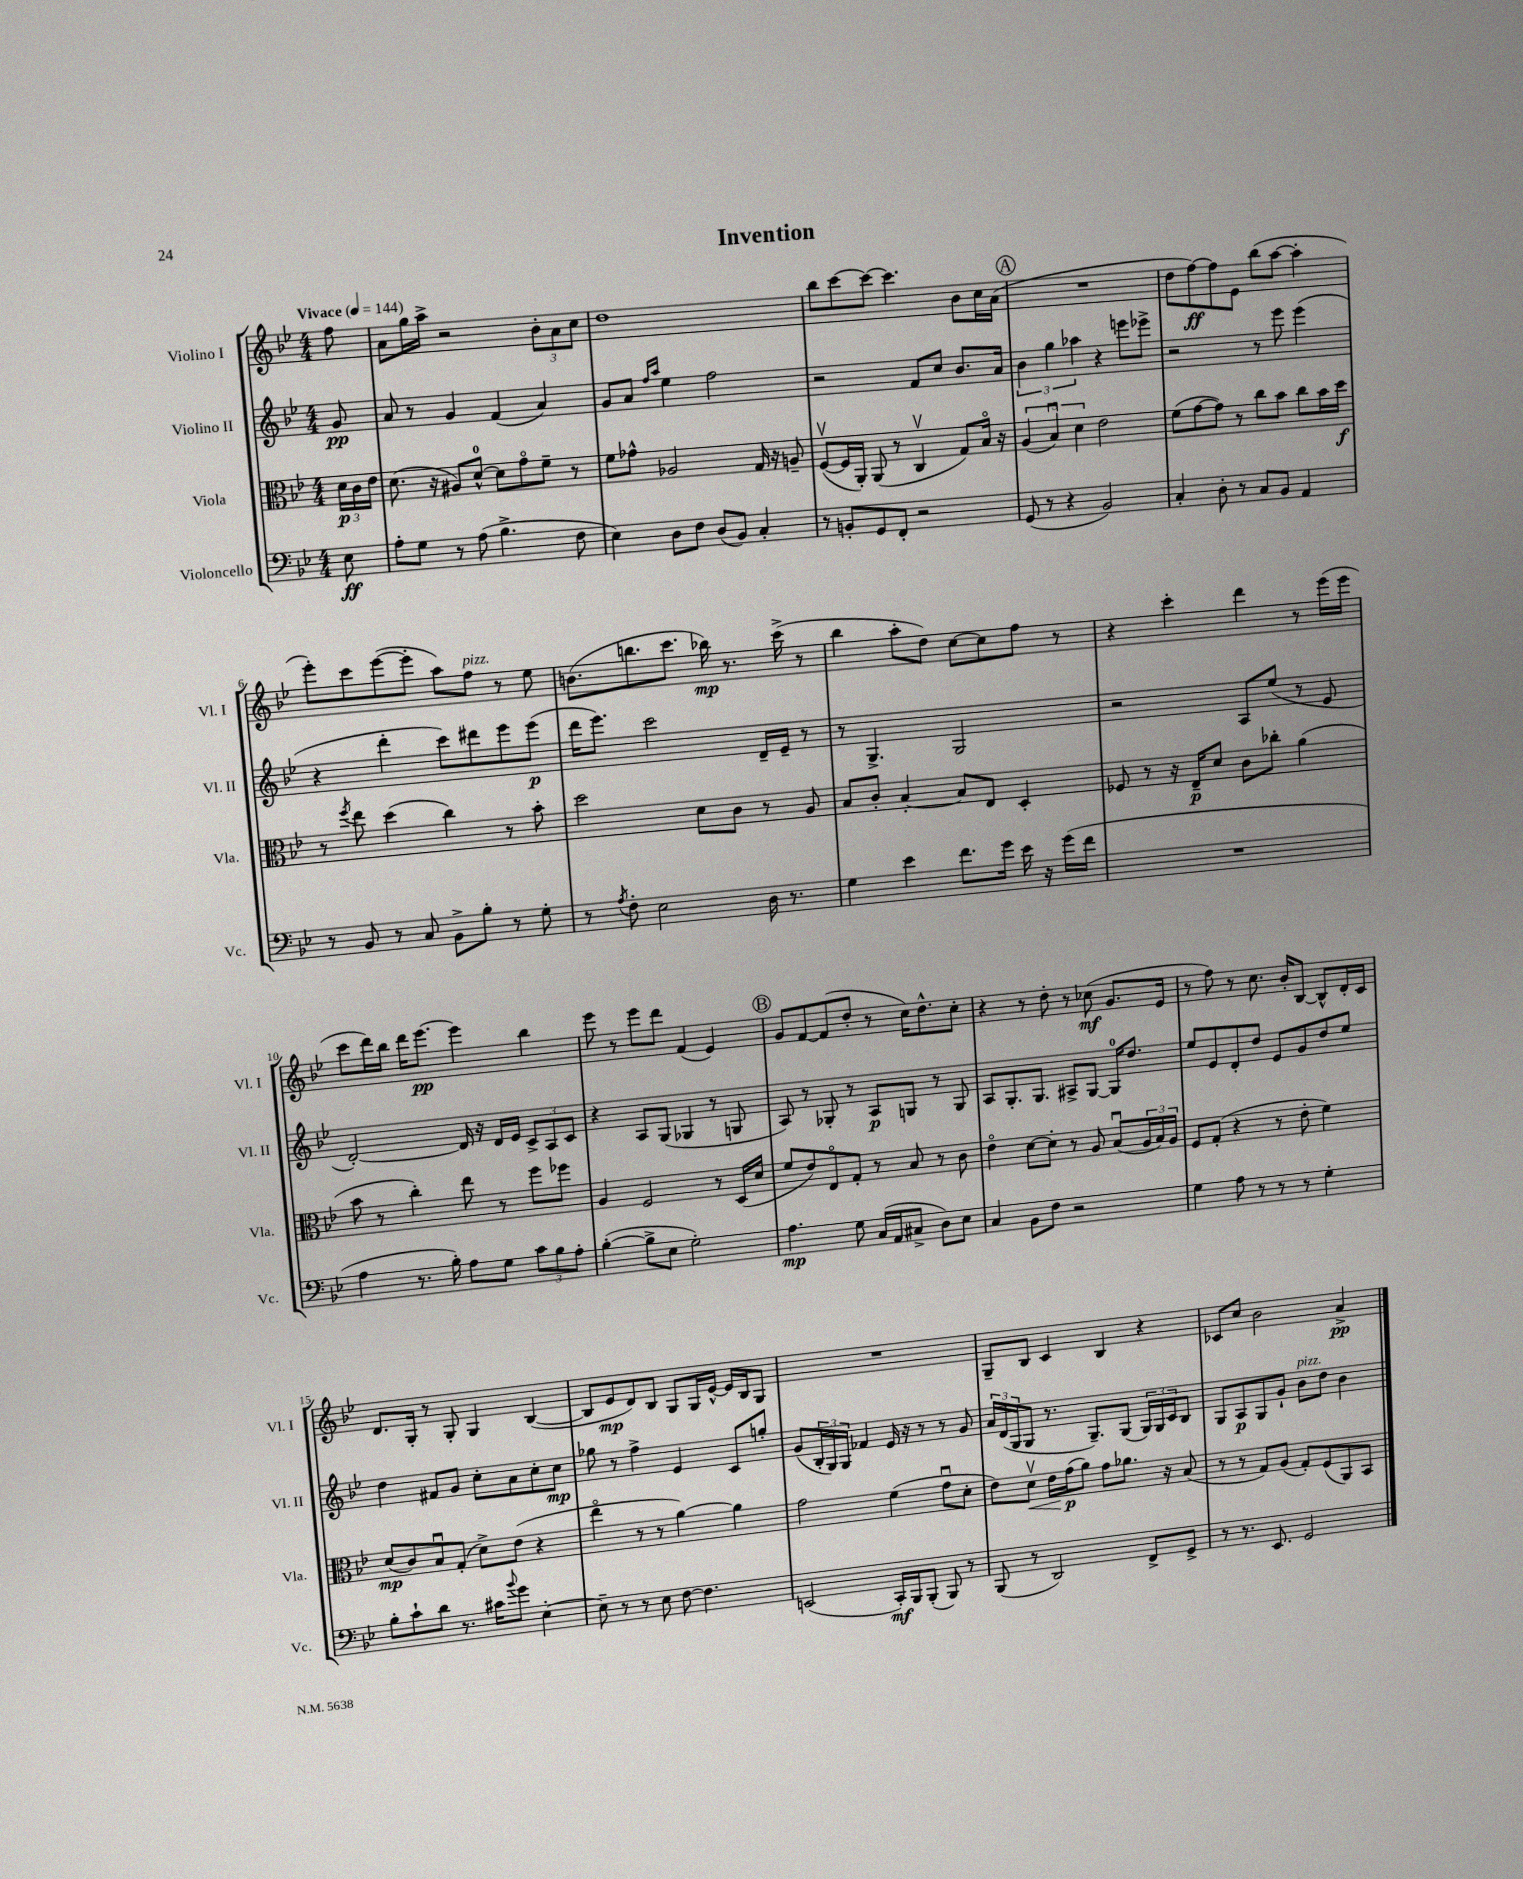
\header { title = "Invention" }
<<
\new StaffGroup <<
\new Staff = "s0" \with { instrumentName = "Violino I" shortInstrumentName = "Vl. I" } {
    \clef treble \key bes \major \numericTimeSignature \time 4/4 \partial 8 \tempo "Vivace" 4 = 144
    f''8 |
    a'8 g''16 a''16-> r2 \tuplet 3/2 { bes'8-. a'8 c''8 } |
    d''1 |
    bes''8 c'''8~ c'''8~ c'''4. bes'8 c''16 a'16( |
    \mark \markup { \circle "A" } R1 |
    d''8 f''8~\ff) f''8 ees'8 bes''8( a''8~ a''4-. |
    ees'''8-.) c'''8 ees'''8~( ees'''8-. a''8) f''8^\markup { \italic "pizz." } r8 ees''8 |
    b'8.( b''8. c'''8. bes''16\mp) r8. c'''16->( r8 |
    bes''4 a''8-. d''8) c''8~ c''8 f''8 r8 |
    r4 c'''4-. d'''4 r8 ees'''16( ees'''16 |
    c'''8 d'''16) bes''16 d'''16 ees'''8.~\pp ees'''4 bes''4 |
    ees'''8 r8 ees'''8 d'''8 f'4( ees'4) |
    \mark \markup { \circle "B" } g'8 f'8~ f'8( d''8-. r8 c''16) d''8.-^ c''8-. |
    r4 r8 d''8-. r8 ces''8\mf( g'8. ees'16 |
    r8 f''8) r8 c''8. bes'16-. bes8~ bes8-^ d'16-. c'16 |
    d'8. g16-. r8 g8-. g4 bes4~( |
    bes8 ees'8\mp d'8) bes8 g8 g16 ees'16~-^ ees'16 bes16 g8 |
    R1 |
    g8-- bes8 c'4 bes4 r4 |
    ces'8 c''8 bes'2 a'4->\pp \bar "|." |
}
\new Staff = "s1" \with { instrumentName = "Violino II" shortInstrumentName = "Vl. II" } {
    \clef treble \key bes \major \numericTimeSignature \time 4/4 \partial 8
    g'8\pp |
    a'8 r8 g'4 f'4( a'4) |
    g'8 a'8 \grace { f''16 a''16 } ees''4 f''2 |
    r2 f'8 c''8 bes'8. a'16 |
    \mark \markup { \circle "A" } \tuplet 3/2 { bes'4 g''4 aes''4 } r4 e'''8 ees'''8-> |
    r2 r8 ees'''8 ees'''4( |
    r4 d'''4-. c'''8) dis'''8 ees'''8 ees'''8\p( |
    d'''16 ees'''8.) c'''2 d'16-- ees'16-- r8 |
    r8 g4.-> g2 |
    r2 a8 ees''8( r8 ees'8 |
    d'2~-.) d'16 r16 d'16 ees'16 \tuplet 3/2 { c'8-> a8 c'8 } |
    r4 a8 g8( ges4 r8 g8 |
    \mark \markup { \circle "B" } a8) r8 ges8-. r8 a8\p g8 r8 g8 |
    a8 g8.-. g8. ais8-> g8~ g16-0 d''8. |
    ees''8 ees'8 d'8-. d''8 ees'8 g'8 d''8 ees''8 |
    d''4 fis'8 g'8 c''8-. a'8 c''8-. c''8\mp |
    ges''8 r8 f''4-> ees'4 c'8 g''8-. |
    g'8( \tuplet 3/2 { bes16-. g16) g16 } fes'4 ees'16 r16 r8 r8 g'8 |
    \tuplet 3/2 { a'16 d'16( g16 } g8 r8. g8.--) g8( \tuplet 3/2 { g16) g16 c'16 } bes8 |
    g8 a8\p g8 g'8-! bes'8^\markup { \italic "pizz." } d''8 bes'4 \bar "|." |
}
\new Staff = "s2" \with { instrumentName = "Viola" shortInstrumentName = "Vla." } {
    \clef alto \key bes \major \numericTimeSignature \time 4/4 \partial 8
    \tuplet 3/2 { d'16\p c'16 ees'16 } |
    d'8.( r16 ais8) d'8-0~-^ d'8 g'8\flageolet f'8-- r8 |
    f'8 ges'8-^ aes2 g16 r16 a8-- |
    f8~\upbow( f16 a,16-.) a,8( r8 c4\upbow g8) bes16\flageolet r16 |
    \mark \markup { \circle "A" } \tuplet 3/2 { a4( bes4\downbow) d'4 } ees'2 |
    f'8( g'8~ g'8) r8 c''8 bes'8 c''8 bes'16 d''16\f |
    r8 \acciaccatura { f''8 } ees''8 d''4( c''4) r8 bes'8-. |
    d''2 d'8 c'8 r8 a8 |
    bes8 c'8-. bes4~-. bes8 ees8 d4-. |
    fes8 r8 r16 ees16--\p d'8 c'8 ces''8-. a'4( |
    bes'8 r8 c''4-.) ees''8 r8 f''8 fes''8 |
    a4 f2 r8 d16( d'16 |
    \mark \markup { \circle "B" } f'8 ees'8) ees8\flageolet g8-. r8 bes8 r8 c'8 |
    ees'4\flageolet d'8~ d'8-. r8 a8 bes8\downbow( \tuplet 3/2 { a16 bes16) a16 } |
    f8 g8-.( r4 r8 ees'8-. f'4) |
    d'8\mp( c'8) bes8\downbow g8-.( d'8->) ees'8( r4 |
    ees''4\flageolet r8 r8 a'4~) a'4 |
    g'2 f'4( g'8\downbow d'8-. |
    ees'8) d'8\upbow\< ees'16 g'16\p\!( a'8) g'8 aes'8. r16 bes8( |
    r8 r8 g8) a8( g8-.) f8( a,8) bes,8 \bar "|." |
}
\new Staff = "s3" \with { instrumentName = "Violoncello" shortInstrumentName = "Vc." } {
    \clef bass \key bes \major \numericTimeSignature \time 4/4 \partial 8
    ees8\ff |
    a8-. g8 r8 a8( bes4.-> f8 |
    ees4) d8 f8 d8( bes,8) c4-. |
    r8 b,8-. g,8 f,8-. r2 |
    \mark \markup { \circle "A" } g,8( r8 r4 bes,2) |
    c4-. d8-. r8 c8 bes,8 a,4 |
    r8 bes,8 r8 c8 bes,8-> bes8-. r8 g8-. |
    r8 \acciaccatura { a8 } f8-. ees2 d16 r8. |
    g4 ees'4 f'8. g'16 ees'16 r16 g'16( f'16 |
    R1 |
    a4 r8. bes16-.) a8 g8 \tuplet 3/2 { c'8 bes8 a8-. } |
    bes4~-.( bes8-> ees8 g2-.) |
    \mark \markup { \circle "B" } a4.\mp g8 c16( a,16 cis8-> d8) ees8 |
    c4 bes,8 f8 r2 |
    g4 a8 r8 r8 r8 g4-. |
    bes8-. c'8-! d'8 r8. cis'16 \appoggiatura { bes'8 } g'8 ees4~-. |
    ees8-- r8 r8 ees8 f8~ f4. |
    e,2( c,16-.\mf) bes,,16 bes,,8-.( bes,,8) r8 |
    bes,,8( r8 d,2) f,8-> g,8-> |
    r8 r8. ees,8. g,2 \bar "|." |
}
>>
>>
